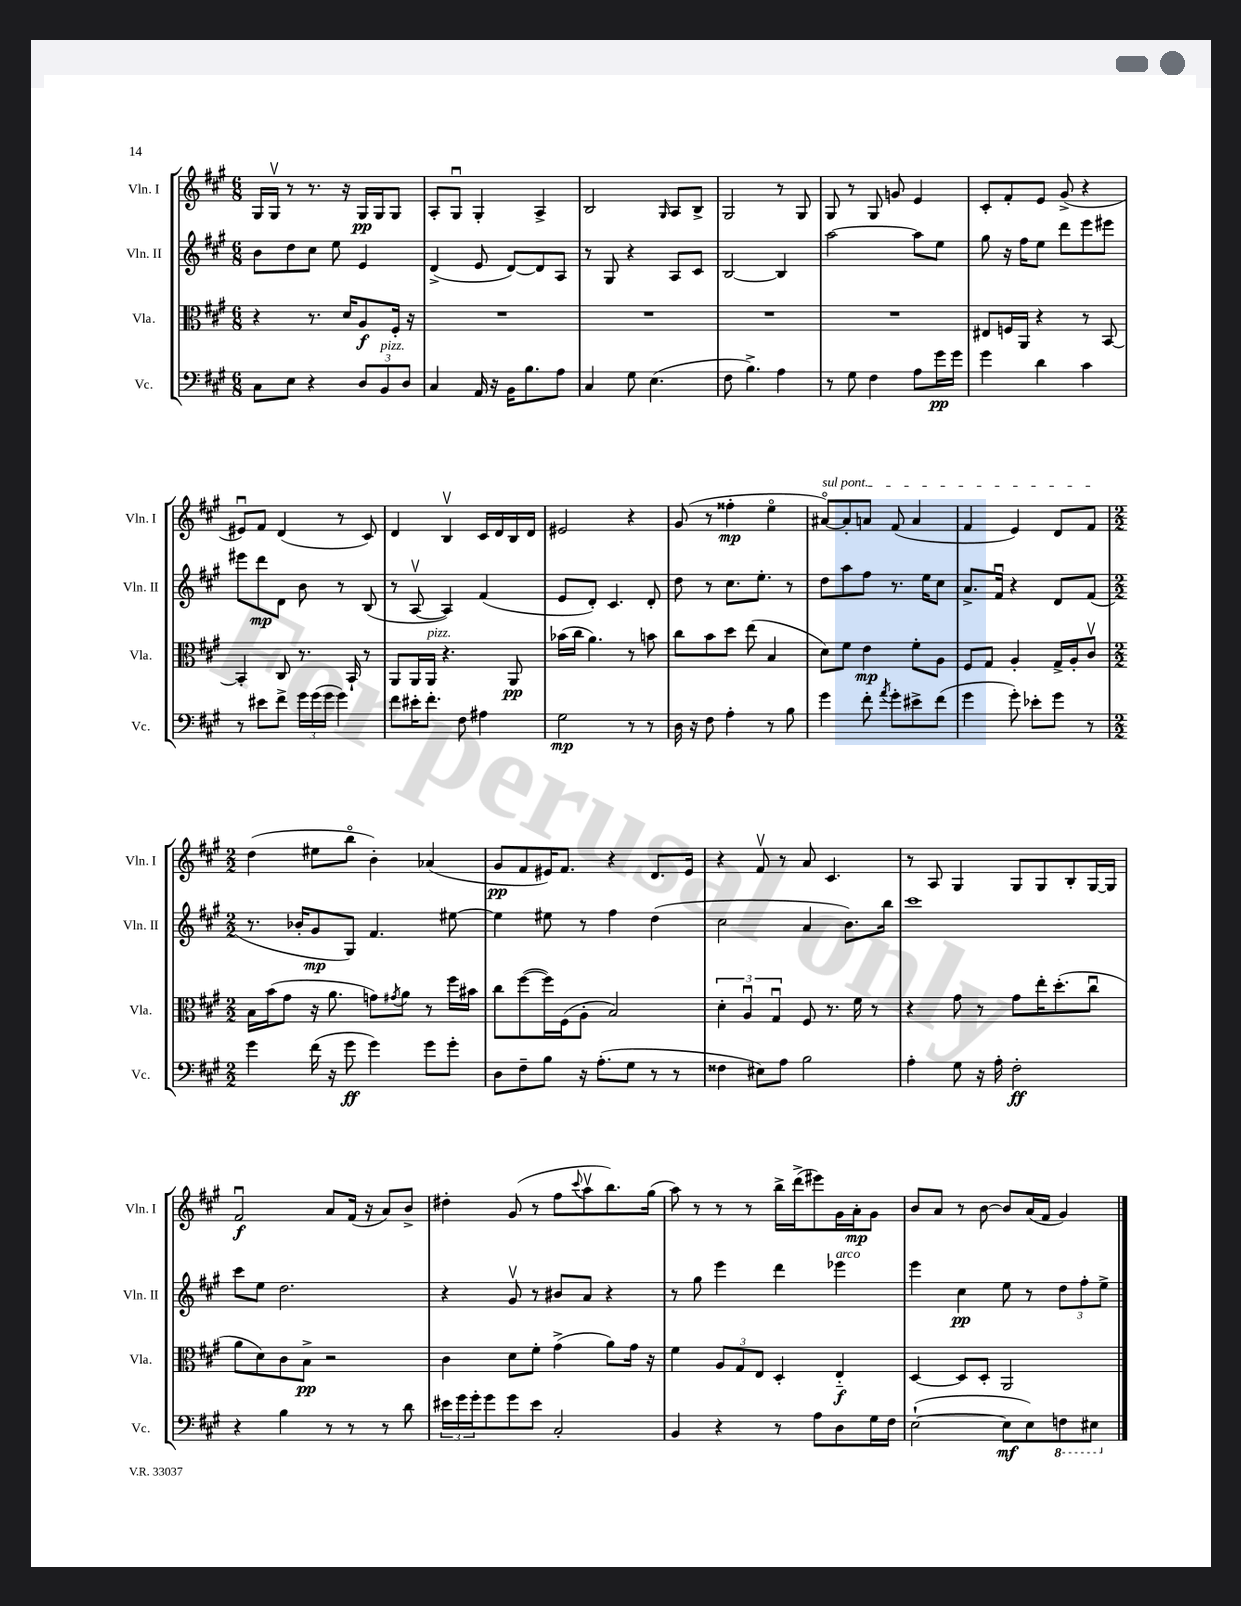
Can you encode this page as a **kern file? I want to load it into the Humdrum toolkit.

**kern	**dynam	**kern	**dynam	**kern	**dynam	**kern	**dynam
*part4	*part4	*part3	*part3	*part2	*part2	*part1	*part1
*staff4	*staff4	*staff3	*staff3	*staff2	*staff2	*staff1	*staff1
*I"Vc.	*	*I"Vla.	*	*I"Vln. II	*	*I"Vln. I	*
*I'Vc.	*	*I'Vla.	*	*I'Vln. II	*	*I'Vln. I	*
*clefF4	*	*clefC3	*	*clefG2	*	*clefG2	*
*k[f#c#g#]	*	*k[f#c#g#]	*	*k[f#c#g#]	*	*k[f#c#g#]	*
*M6/8	*	*M6/8	*	*M6/8	*	*M6/8	*
=18	=18	=18	=18	=18	=18	=18	=18
8C#\L	.	4r	.	8b\L	.	16G#/LL	.
.	.	.	.	.	.	16G#v/JJ	.
8E\J	.	.	.	8dd\	.	8r	.
4r	.	8.r	.	8cc#\J	.	8.r	.
.	.	.	.	8ee\	.	.	.
.	.	16d/KL	.	.	.	16r	.
12D/L	.	8A/	f	4e/	.	16G#/LL	pp
.	.	.	.	.	.	16G#/J	.
!LO:TX:a:i:t=pizz.	!	!	!	!	!	!	!
12BB/	.	.	.	.	.	.	.
.	.	16F#'/Jk	.	.	.	8G#/J	.
12D/J	.	.	.	.	.	.	.
.	.	16r	.	.	.	.	.
=19	=19	=19	=19	=19	=19	=19	=19
4C#/	.	2.r	.	(4d^/	.	8A'/L	.
.	.	.	.	.	.	8G#u/J	.
16AA/	.	.	.	8e/	.	4G#'/	.
16r	.	.	.	.	.	.	.
16BB\KL	.	.	.	[8d/L)	.	.	.
8.B\	.	.	.	.	.	.	.
.	.	.	.	8d/]	.	4A^/	.
8A\J	.	.	.	8A/J	.	.	.
=20	=20	=20	=20	=20	=20	=20	=20
4C#/	.	2.r	.	8r	.	2B/	.
.	.	.	.	8G#/	.	.	.
8G#\	.	.	.	4r	.	.	.
(4.E\	.	.	.	.	.	.	.
.	.	.	.	.	.	16qqG#/	.
.	.	.	.	8A/L	.	8A/L	.
.	.	.	.	8c#/J	.	8B^/J	.
=21	=21	=21	=21	=21	=21	=21	=21
8F#\	.	2.r	.	[2B/	.	2G#/	.
4.B^\)	.	.	.	.	.	.	.
4A\	.	.	.	4B/]	.	8r	.
.	.	.	.	.	.	8G#/	.
=22	=22	=22	=22	=22	=22	=22	=22
8r	.	2.r	.	[2aa\	.	8G#/	.
8G#\	.	.	.	.	.	8r	.
4F#\	.	.	.	.	.	8G#/	.
.	.	.	.	.	.	8gn/	.
8A\L	.	.	.	8aa\L]	.	4e/	.
16g#\L	pp	.	.	8ee\J	.	.	.
16g#\JJ	.	.	.	.	.	.	.
=23	=23	=23	=23	=23	=23	=23	=23
4g#\	.	8E#X/L	.	8gg#\	.	8c#'/L	.
.	.	16Fn/L	.	16r	.	8f#'/	.
.	.	16AA/JJ	.	16ff#\KL	.	.	.
4d\	.	4r	.	8ee\J	.	8e/J	.
.	.	.	.	8ddd\L	.	(8g#^/	.
4c#\	.	8r	.	8eee\	.	4r	.
.	.	[8BB/	.	8eee#X\J	.	.	.
!!LO:LB:g=z
=24	=24	=24	=24	=24	=24	=24	=24
8r	.	4BB'/]	.	8eee#X\L	.	8e#Xu/L)	.
8e#X\L	.	.	.	8ddd\	mp	8f#/J	.
8f#^\J	.	8C#/	.	8d\J	.	(4d/	.
24g#\LL	.	8.r	.	8b\	.	.	.
(24g#\	.	.	.	.	.	.	.
24g#\JJ	.	.	.	.	.	.	.
4g#\)	.	.	.	8r	.	8r	.
.	.	16BB`/	.	.	.	.	.
.	.	8r	.	(8B/	.	8c#/)	.
=25	=25	=25	=25	=25	=25	=25	=25
8f#\L	.	8AA/L	.	8r	.	4d/	.
16e#X'\K	.	16AA/L	.	[8Av/	.	.	.
!	!	!LO:TX:a:i:t=pizz.	!	!	!	!	!
8.f#'\J	.	16AA/JJ	.	.	.	.	.
.	.	4.r	.	4A/])	.	4Bv/	.
8F#\	.	.	.	.	.	.	.
4A#X\	.	.	.	(4f#/	.	16c#/LL	.
.	.	.	.	.	.	16d/	.
.	.	8AA/	pp	.	.	16B/	.
.	.	.	.	.	.	16d/JJ	.
=26	=26	=26	=26	=26	=26	=26	=26
2G#\	mp	(16b-X\LL	.	8e/L	.	2e#X/	.
.	.	16cc#\JJ	.	.	.	.	.
.	.	4.a\)	.	8d'/J)	.	.	.
.	.	.	.	4.c#/	.	.	.
8r	.	8r	.	.	.	4r	.
8r	.	8bn\	.	8d'/	.	.	.
=27	=27	=27	=27	=27	=27	=27	=27
16D\	.	8cc#\L	.	8dd\	.	(8g#/	.
16r	.	.	.	.	.	.	.
8F#\	.	8b\	.	8r	.	8r	.
4A'\	.	8dd\J	.	8.cc#\L	.	4ff##X'\	mp
.	.	(8ee\	.	.	.	.	.
.	.	.	.	8.ee'\J	.	.	.
8r	.	4B/	.	.	.	4ee\	.
8B\	.	.	.	8r	.	.	.
=28	=28	=28	=28	=28	=28	=28	=28
!	!	!	!	!	!	!LO:TX:a:i:t=sul pont.	!
4g#\	.	8d\L)	.	8dd\L	.	[8a#X/L)	.
.	.	8f#\J	.	8aa\	.	8a#'/]	.
8f#'\	.	4e\	mp	8ff#\J	.	8an/J	.
8qa/	.	.	.	.	.	.	.
8g#'\L	.	.	.	8.r	.	(8f#/	.
8e#X^\	.	8f#'\L	.	.	.	4a/	.
.	.	.	.	16ee\KL	.	.	.
(8f#\J	.	8A\J	.	8cc#\J	.	.	.
=29	=29	=29	=29	=29	=29	=29	=29
4g#\	.	8F#/L	.	8.a^/L	.	4f#/	.
.	.	8G#/J	.	.	.	.	.
.	.	.	.	16f#u/Jk	.	.	.
8g#'\)	.	4A'/	.	4r	.	4e/)	.
8e-X'\L	.	.	.	.	.	.	.
8g#\J	.	16G#^/LL	.	8d/L	.	8d/L	.
.	.	16A'/J	.	.	.	.	.
8r	.	8c#v/J	.	(8f#/J	.	8f#/J	.
!!LO:LB:g=z
=30	=30	=30	=30	=30	=30	=30	=30
*M2/2	*	*M2/2	*	*M2/2	*	*M2/2	*
4g#\	.	16B\LL	.	8.r	.	(4dd\	.
.	.	(16b\J	.	.	.	.	.
.	.	8g#\J	.	.	.	.	.
.	.	.	.	16b-X'/KL	.	.	.
(16f#\	.	16r	.	8g#/	mp	8ee#X\L	.
16r	.	8.a\	.	.	.	.	.
8g#\	ff	.	.	8G#/J)	.	8bb\J	.
4g#\)	.	8gn\L)	.	4.f#/	.	4b'\)	.
.	.	8qg#X/	.	.	.	.	.
.	.	8a\J	.	.	.	.	.
8g#\L	.	8r	.	.	.	(4a-X/	.
8g#'\J	.	16ff#\LL	.	[8ee#X\	.	.	.
.	.	16b#X\JJ	.	.	.	.	.
=31	=31	=31	=31	=31	=31	=31	=31
8D\L	.	8cc#\L	.	4ee#\]	.	8g#/L	pp
8F#~\	.	([8ff#\	.	.	.	8f#/	.
8B\J	.	16ff#\L])	.	8ee#X\	.	16e#X/K)	.
.	.	(16F#\J	.	.	.	8.f#/J	.
16r	.	8A'\J	.	8r	.	.	.
(8.A'\L	.	.	.	.	.	.	.
.	.	2B/)	.	4ff#\	.	4r	.
8G#\J	.	.	.	.	.	.	.
8r	.	.	.	(4dd\	.	8.d/L	.
8r	.	.	.	.	.	.	.
.	.	.	.	.	.	16e#/Jk	.
=32	=32	=32	=32	=32	=32	=32	=32
4F##X\	.	6d'\	.	2cc#\	.	4r	.
.	.	6Au/	.	.	.	.	.
8E#X\L)	.	.	.	.	.	8f#v/	.
.	.	6G#u/	.	.	.	.	.
8A\J	.	.	.	.	.	8r	.
2B\	.	8F#/	.	4a/	.	8a/	.
.	.	8.r	.	.	.	4.c#/	.
.	.	.	.	8.b\L)	.	.	.
.	.	16f#\	.	.	.	.	.
.	.	8r	.	.	.	.	.
.	.	.	.	16bb\Jk	.	.	.
=33	=33	=33	=33	=33	=33	=33	=33
4A'\	.	4r	.	1ccc#	.	8r	.
.	.	.	.	.	.	8A/	.
8G#\	.	8g#\	.	.	.	4G#/	.
16r	.	8r	.	.	.	.	.
16A'\	.	.	.	.	.	.	.
2F#'\	ff	8g#\L	.	.	.	8G#/L	.
.	.	16ee'\K	.	.	.	8G#/	.
.	.	(8.dd'\	.	.	.	.	.
.	.	.	.	.	.	8B'/	.
.	.	8cc#u\J	.	.	.	[16G#/L	.
.	.	.	.	.	.	16G#/JJ]	.
!!LO:LB:g=z
=34	=34	=34	=34	=34	=34	=34	=34
4r	.	8a\L	.	8ccc#\L	.	2f#u/	f
.	.	8d\)	.	8ee\J	.	.	.
4B\	.	8c#\	.	2.dd\	.	.	.
.	.	8B^\J	pp	.	.	.	.
8r	.	2r	.	.	.	8a/L	.
8r	.	.	.	.	.	(16f#/Jk	.
.	.	.	.	.	.	16r	.
8r	.	.	.	.	.	8a/L)	.
8d\	.	.	.	.	.	8b^/J	.
=35	=35	=35	=35	=35	=35	=35	=35
24e#X\LL	.	4c#\	.	4r	.	4dd#X'\	.
24g#\	.	.	.	.	.	.	.
24g#'\J	.	.	.	.	.	.	.
8g#\	.	.	.	.	.	.	.
8g#\	.	8d\L	.	8g#v/	.	(8g#/	.
8e#\J	.	8f#'\J	.	8r	.	8r	.
2C#'/	.	(4g#^\	.	8b#X/L	.	8ff#\L	.
.	.	.	.	.	.	8qqccc#/	.
.	.	.	.	8a/J	.	8aav\	.
.	.	8a\L)	.	4r	.	8.bb\)	.
.	.	16g#\Jk	.	.	.	.	.
.	.	16r	.	.	.	(16gg#\Jk	.
=36	=36	=36	=36	=36	=36	=36	=36
4BB/	.	4f#\	.	8r	.	8aa\)	.
.	.	.	.	8gg#\	.	8r	.
4r	.	12A/L	.	4eee\	.	8r	.
.	.	12G#/	.	.	.	.	.
.	.	.	.	.	.	8r	.
.	.	12E/J	.	.	.	.	.
8r	.	4D'/	.	4ddd\	.	16bb^\LL	.
.	.	.	.	.	.	(16ddd^\J	.
8A\L	.	.	.	.	.	8eee#X\)	.
!	!	!	!	!LO:TX:a:i:t=arco	!	!	!
8D\	.	4E/	f	4eee-X\	.	16g#\L	.
.	.	.	.	.	.	16a'\J	mp
16G#\L	.	.	.	.	.	8g#\J	.
16F#\JJ	.	.	.	.	.	.	.
=37	=37	=37	=37	=37	=37	=37	=37
([2E`\	.	[4D/	.	4eee\	.	8b/L	.
.	.	.	.	.	.	8a/J	.
.	.	8D/L]	.	4cc#\	pp	8r	.
.	.	8D'/J	.	.	.	[8b\	.
8E\L]	mf	2AA/	.	8ee\	.	8b/L]	.
8E\)	.	.	.	8r	.	(16a/L	.
.	.	.	.	.	.	16f#/JJ	.
*8ba	*	*	*	*	*	*	*
8FFn\	.	.	.	12dd\L	.	4g#/)	.
.	.	.	.	12ff#'\	.	.	.
8EE#X\J	.	.	.	.	.	.	.
.	.	.	.	12ee^\J	.	.	.
*X8ba	*	*	*	*	*	*	*
==	==	==	==	==	==	==	==
*-	*-	*-	*-	*-	*-	*-	*-
